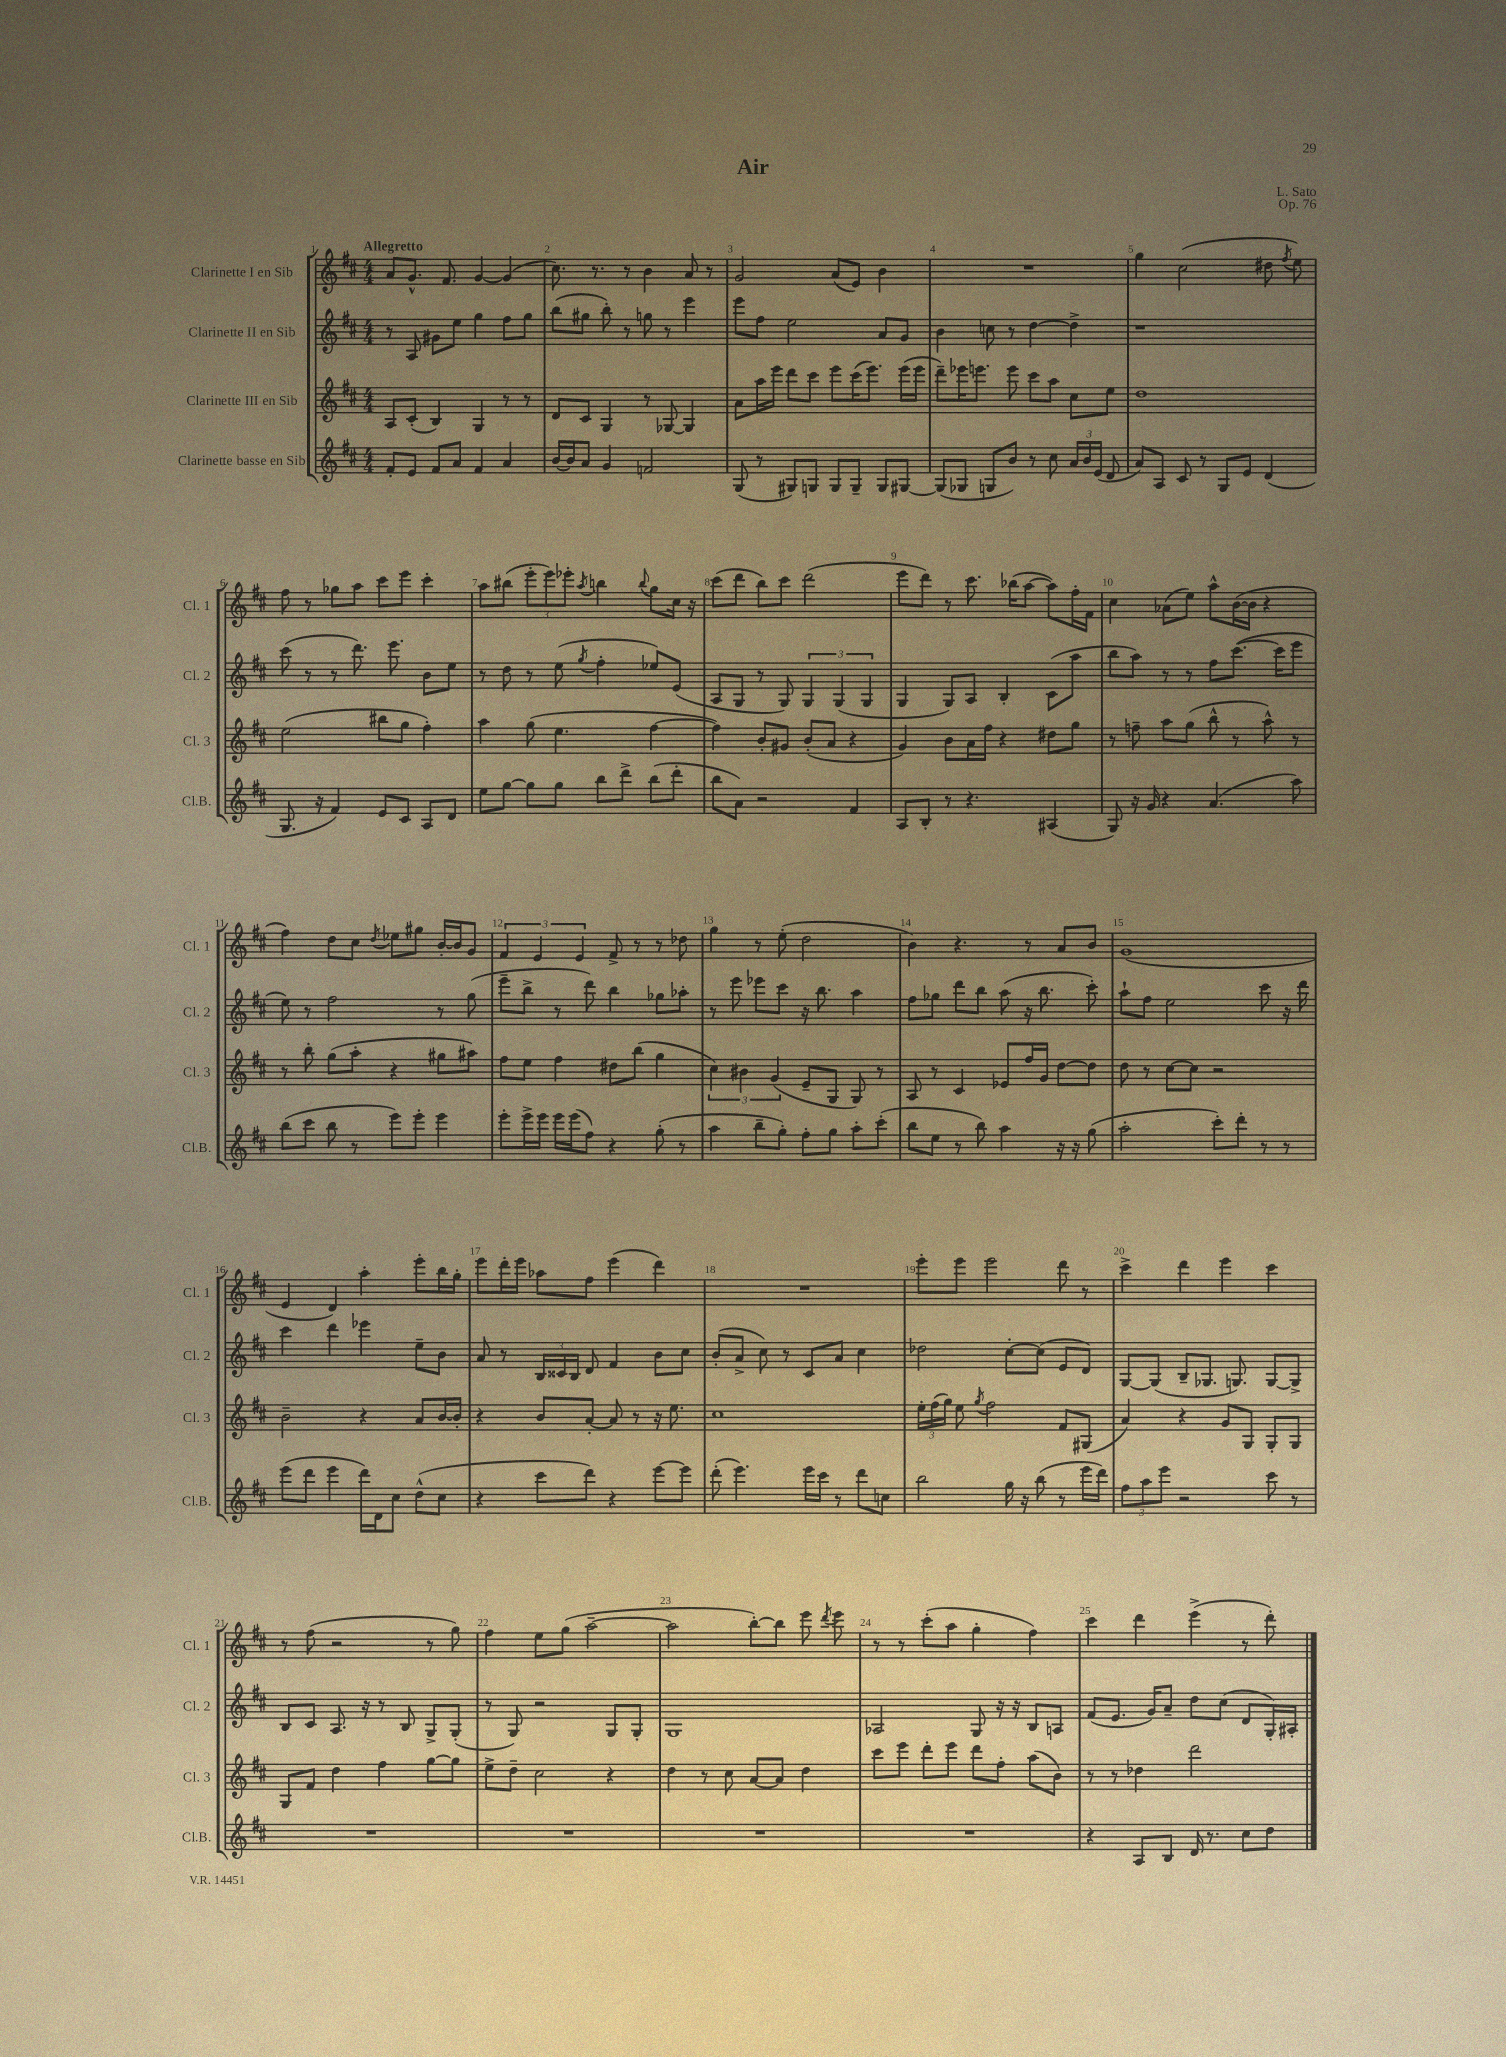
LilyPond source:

\header { title = "Air" composer = "L. Sato" opus = "Op. 76" }
<<
\new StaffGroup <<
\new Staff = "s0" \with { instrumentName = "Clarinette I en Sib" shortInstrumentName = "Cl. 1" } {
    \clef treble \key d \major \numericTimeSignature \time 4/4 \tempo "Allegretto"
    \autoBeamOff a'8[ g'8.]-^ fis'8. g'4~ g'4( |
    cis''8.) r8. r8 b'4 a'8 r8 |
    g'2 a'8[( e'8]) b'4 |
    R1 |
    g''4 cis''2( dis''8 \acciaccatura { fis''8 } e''8) |
    fis''8 r8 ges''8[ a''8] cis'''8[ e'''8] cis'''4-. |
    a''8[ bis''8]( \tuplet 3/2 { e'''8[-. e'''8) ees'''8]-. } \acciaccatura { a''8 } b''4 \appoggiatura { b''8 } g''8[ cis''16] r16 |
    cis'''8[( d'''8] b''8[) cis'''8] d'''2( |
    e'''8[ d'''8]) r8 cis'''8. bes''16[( a''8]~ a''8[) fis''16-. fis'16] |
    cis''4 aes'8[( e''8]) a''8[-^ b'16~( b'16] r4 |
    fis''4) d''8[ cis''8] \acciaccatura { d''8 } ees''8[ gis''8] b'16[~-. b'16 g'8] |
    \tuplet 3/2 { fis'4 e'4 e'4 } fis'8-> r8 r8 des''8 |
    g''4 r8 e''8-.( d''2 |
    b'4) r4. r8 a'8[ b'8] |
    g'1( |
    e'4 d'4) a''4-. e'''8[-. b''16 g''16]-. |
    e'''8[ d'''16-. e'''16] aes''8[ fis''8] e'''4( d'''4) |
    R1 |
    e'''8[-. e'''8] e'''2 d'''8 r8 |
    cis'''4-> d'''4 e'''4 cis'''4 |
    r8 fis''8( r2 r8 g''8) |
    fis''4 e''8[ g''8]( a''2~-- |
    a''2 b''8[~-.) b''8] e'''8 \acciaccatura { d'''8 } e'''8 |
    r8 r8 cis'''8[-.( a''8] g''4-. fis''4) |
    cis'''4 d'''4 e'''4->( r8 d'''8-.) \bar "|." |
}
\new Staff = "s1" \with { instrumentName = "Clarinette II en Sib" shortInstrumentName = "Cl. 2" } {
    \clef treble \key d \major \numericTimeSignature \time 4/4
    \autoBeamOff r8 a8 gis'8[ e''8] g''4 fis''8[ g''8] |
    b''8[( gis''8] b''8-.) r8 g''8 r8 e'''4 |
    e'''8[ fis''8] e''2 a'8[ g'8] |
    b'4 c''8 r8 d''4~ d''4-> |
    r1 |
    cis'''8( r8 r8 d'''8.) e'''8. b'8[ e''8] |
    r8 d''8 r8 e''8( \acciaccatura { g''8 } fis''4-. ees''8[) e'8]( |
    a8[ g8] r8 g8) \tuplet 3/2 { g4 g4( g4 } |
    g4 g8[) a8] b4-. cis'8[( a''8] |
    b''8[ a''8]) r8 r8 fis''8[ cis'''8.]~( cis'''16[ e'''8] |
    e''8) r8 fis''2 r8 g''8( |
    e'''8[-- b''8]-> r8 d'''8) b''4 ges''8[ aes''8]-. |
    r8 e'''8 ees'''8[ cis'''8] r16 b''8. a''4 |
    fis''8[ ges''8] d'''8[ b''8] a''8( r16 b''8. cis'''8-.) |
    a''8[-! fis''8] e''2 cis'''8 r16 d'''16 |
    cis'''4 d'''4 ees'''4 e''8[-- b'8] |
    a'8 r8 \tuplet 3/2 { b16[ cisis'16 b16] } d'8 fis'4 b'8[ cis''8] |
    b'8[-.( a'8]-> cis''8) r8 cis'8[ a'8] cis''4 |
    des''2 cis''8[~-. cis''8]( e'8[ d'8]) |
    g8[~ g8]( b8[-- ges8.] g8.) g8[~ g8]-> |
    b8[ cis'8] a8. r16 r8 b8 g8[-> g8]-.( |
    r8 g8) r2 g8[ g8]-. |
    g1 |
    aes2 g8 r16 r16 b8[ a8] |
    fis'8[( e'8.] g'16[) a'8]-- d''8[ cis''8]( d'8[ g16-.) ais16]-. \bar "|." |
}
\new Staff = "s2" \with { instrumentName = "Clarinette III en Sib" shortInstrumentName = "Cl. 3" } {
    \clef treble \key d \major \numericTimeSignature \time 4/4
    \autoBeamOff a8[ cis'8]-.( b4) g4 r8 r8 |
    d'8[ cis'8] g4 r8 ges8~ ges4 |
    a'8[ a''16 e'''16] d'''8[ cis'''8] e'''8[ cis'''16( e'''8.]) e'''16[( e'''16] |
    d'''8[--) ees'''16 e'''8.] e'''8 cis'''8[ a''8] cis''8[ e''8] |
    d''1 |
    e''2( bis''8[ g''8] fis''4-.) |
    a''4 g''8( e''4. fis''4~ |
    fis''4) b'8[-. gis'8] b'8[-.( a'8] r4 |
    g'4) b'8[ a'16 fis''16] r4 dis''8[ g''8] |
    r8 f''8-- a''8[ g''8]( b''8-^ r8 a''8-^) r8 |
    r8 b''8-. g''8[( a''8]-. r4 gis''8[ ais''8]) |
    fis''8[ e''8] fis''4 dis''8[ b''8]( g''4 |
    \tuplet 3/2 { cis''4) bis'4 g'4( } e'8[-- g8] g8) r8 |
    a8 r8 cis'4 ees'8[ fis''16 g'16] d''8[~ d''8] |
    d''8 r8 cis''8[~ cis''8] r2 |
    b'2-- r4 a'8[ b'16~ b'16]-. |
    r4 b'8[ a'8]~-. a'8 r8 r16 e''8. |
    cis''1 |
    \tuplet 3/2 { e''16[-. fis''16( g''16]) } e''8 \acciaccatura { g''8 } fis''2 fis'8[ gis8]( |
    a'4) r4 g'8[ g8] g8[-. g8] |
    g8[ fis'8] d''4 fis''4 g''8[~ g''8] |
    e''8[-> d''8]-- cis''2 r4 |
    d''4 r8 cis''8 a'8[~ a'8] d''4 |
    cis'''8[ e'''8] d'''8[-. e'''8] d'''8[ fis''8]-. a''8[( b'8]) |
    r8 r8 des''4 d'''2 \bar "|." |
}
\new Staff = "s3" \with { instrumentName = "Clarinette basse en Sib" shortInstrumentName = "Cl.B." } {
    \clef treble \key d \major \numericTimeSignature \time 4/4
    \autoBeamOff fis'8[-. e'8] fis'8[ a'8] fis'4 a'4 |
    b'16[~ b'16 a'8] g'4 f'2 |
    g8( r8 gis8[) g8] g8[ g8]-- g8[ gis8]~ |
    gis8[( ges8] g8[ b'8]) r8 cis''8 \tuplet 3/2 { a'16[ b'16 e'16]( } d'8 |
    a'8[) a8] cis'8 r8 g8[ e'8] d'4( |
    g8. r16 fis'4) e'8[ cis'8] a8[ d'8] |
    e''8[ g''8]~ g''8[ g''8] b''8[ d'''8]-> b''8[( d'''8]-. |
    b''8[ a'8]) r2 fis'4 |
    a8[ b8]-. r8 r4. ais4( |
    g8) r16 g'16 r4 a'4.( a''8) |
    b''8[( cis'''8] b''8 r8 e'''8[) e'''8]-. e'''4 |
    e'''8[-. e'''16-> e'''16] e'''16[ e'''16( fis''8]) r4 g''8-.( r8 |
    a''4 b''8[-- g''8]-.) fis''8[-. g''8] a''8[-. cis'''8]-.( |
    b''8[ e''8] r8 b''8) a''4 r16 r16 g''8( |
    a''2-. cis'''8[-.) d'''8]-. r8 r8 |
    e'''8[( d'''8] e'''4 d'''16[) d'16 cis''8] d''8[-^( cis''8] |
    r4 cis'''8[ d'''8]) r4 e'''8[~ e'''8] |
    d'''8-.( e'''4.) e'''16[ cis'''16] r8 d'''8[ c''8] |
    b''2 g''16 r16 b''8( r8 e'''16[ d'''16]) |
    \tuplet 3/2 { fis''8[ a''8 e'''8] } r2 cis'''8 r8 |
    R1 |
    R1 |
    R1 |
    R1 |
    r4 a8[ b8] d'16 r8. cis''8[ d''8] \bar "|." |
}
>>
>>
\layout { \context { \Score \override BarNumber.break-visibility = ##(#f #t #t) barNumberVisibility = #all-bar-numbers-visible } }
